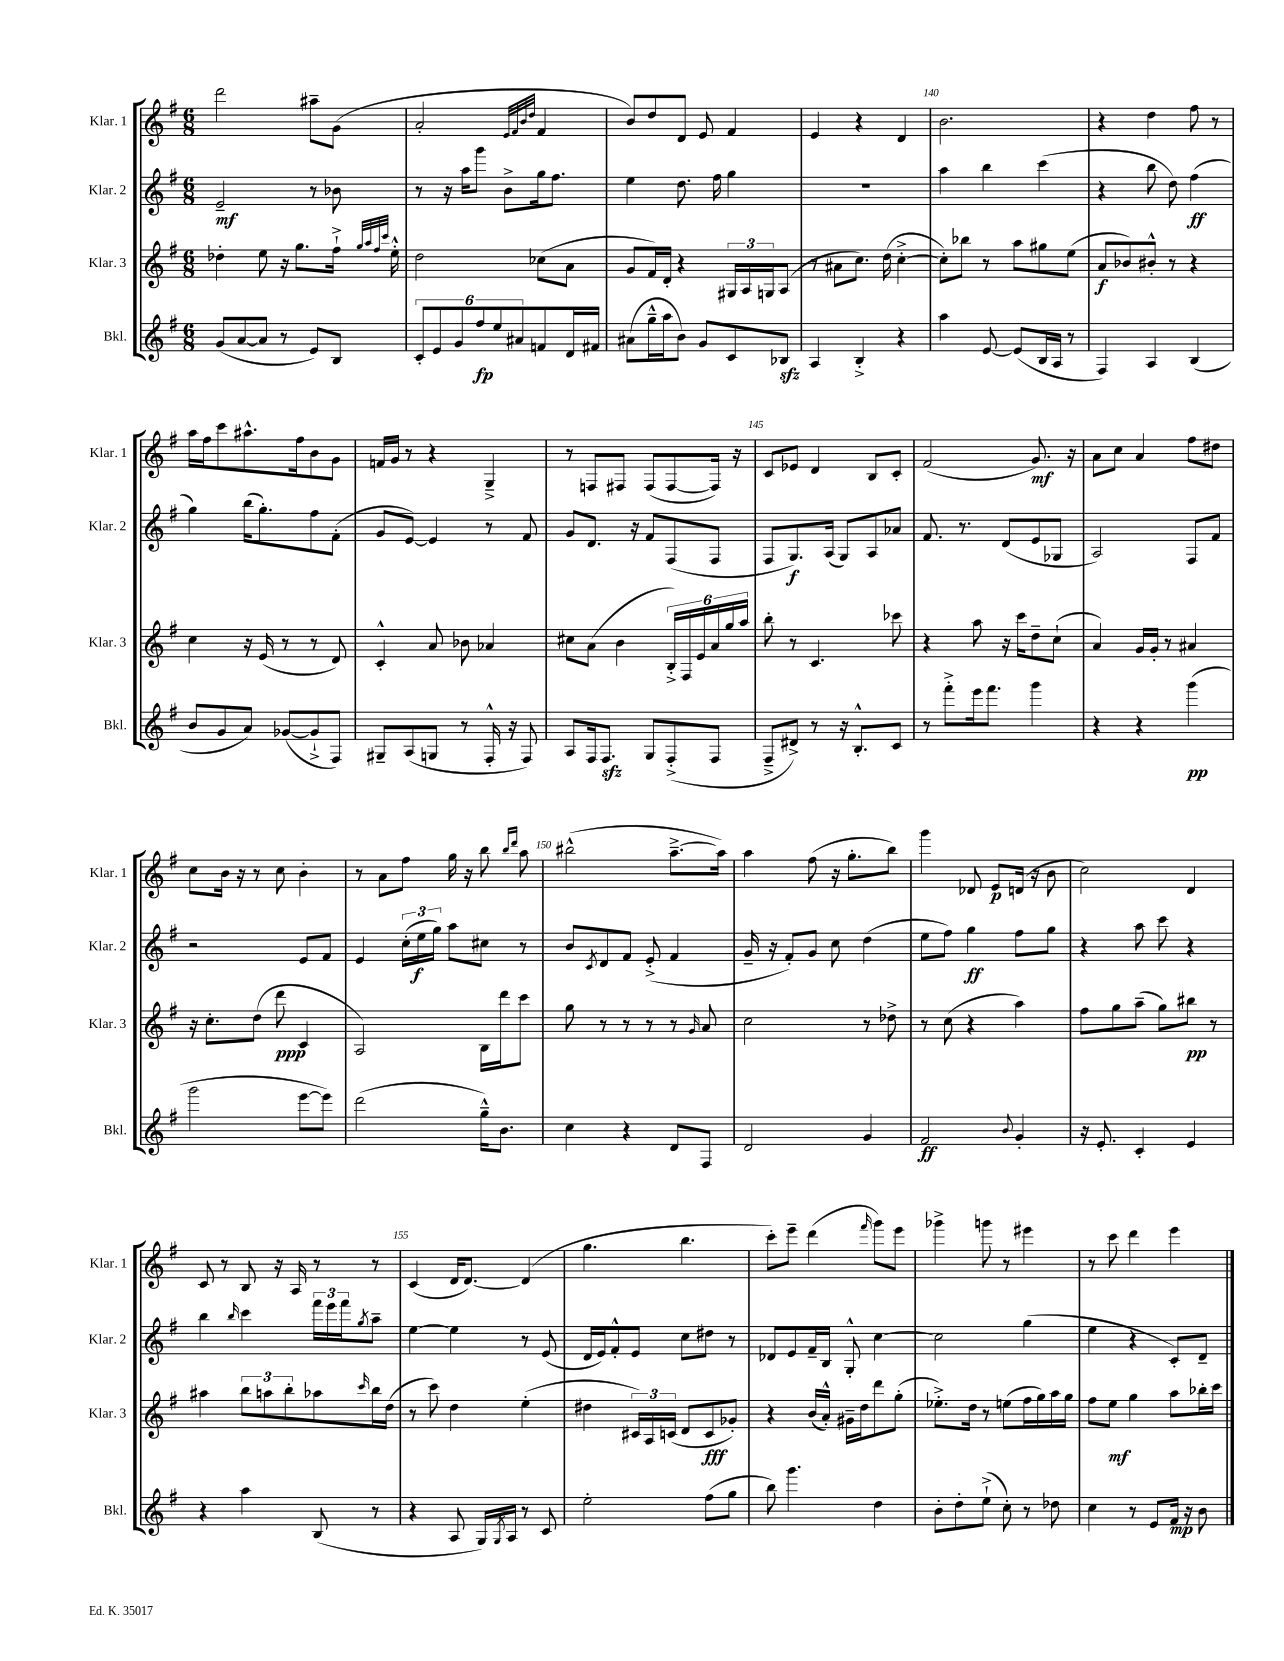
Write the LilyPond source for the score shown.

<<
\new StaffGroup <<
\new Staff = "s0" \with { instrumentName = "Klar. 1" shortInstrumentName = "Klar. 1" } {
    \clef treble \key g \major \numericTimeSignature \time 6/8
    d'''2 ais''8-- g'8( |
    a'2-. \grace { e'32 fis'32 b'32 d''32 } fis'4 |
    b'8) d''8 d'8 e'8 fis'4 |
    e'4 r4 d'4 |
    b'2. |
    r4 d''4 fis''8 r8 |
    a''16 fis''16 c'''8 ais''8.-^ fis''16 b'8 g'8 |
    f'16 g'16 r8 r4 g4---> |
    r8 f8 fis8 fis8( fis8~ fis16) r16 |
    c'8 ees'8 d'4 b8 c'8-. |
    fis'2( g'8.\mf) r16 |
    a'8 c''8 a'4 fis''8 dis''8 |
    c''8 b'16 r16 r8 c''8 b'4-. |
    r8 a'8 fis''8 g''16 r16 b''8 \grace { b''16 d'''16 } a''8 |
    bis''2-^( a''8.~---> a''16) |
    a''4 fis''8( r16 g''8.-. b''8) |
    g'''4 des'8 e'8\p d'16( r16 b'8 |
    c''2) d'4 |
    c'8 r8 b8 r16 a16 r8 r8 |
    c'4( d'16 d'8.~) d'4( |
    g''4. b''4. |
    c'''8-.) e'''8-- d'''4( \grace { fis'''16 } g'''8) e'''8 |
    ges'''4-> g'''8 r8 eis'''4 |
    r8 c'''8 d'''4 e'''4 \bar "|." |
}
\new Staff = "s1" \with { instrumentName = "Klar. 2" shortInstrumentName = "Klar. 2" } {
    \clef treble \key g \major \numericTimeSignature \time 6/8
    e'2--\mf r8 bes'8 |
    r8 r16 a''16 g'''8 b'8-> g''16 fis''8. |
    e''4 d''8. fis''16 g''4 |
    R2. |
    a''4 b''4 c'''4( |
    r4 b''8 d''8) fis''4\ff( |
    g''4) b''16( g''8.-.) fis''8 fis'8-.( |
    g'8 e'8~) e'4 r8 fis'8 |
    g'8 d'8. r16 fis'8 fis8( fis8 |
    fis8 g8.\f) a16( g8) a8 aes'8 |
    fis'8. r8. d'8( e'8 ges8 |
    a2) fis8 fis'8 |
    r2 e'8 fis'8 |
    e'4 \tuplet 3/2 { c''16-.( e''16\f g''16) } a''8 cis''8 r8 |
    b'8 \acciaccatura { c'8 } d'8 fis'8 e'8-.->( fis'4 |
    g'16-- r16 fis'8-.) g'8 c''8 d''4( |
    e''8 fis''8) g''4\ff fis''8 g''8 |
    r4 a''8 c'''8 r4 |
    b''4 \grace { b''16 } c'''4 \tuplet 3/2 { fis'''16 e'''16 fis'''16 } \acciaccatura { g''8 } a''8-- |
    e''4~ e''4 r8 e'8( |
    d'16 e'16) fis'8-.-^ e'8 c''8 dis''8 r8 |
    des'8 e'8 fis'16-- b16 g8-.-^ c''4~ |
    c''2 g''4( |
    e''4 r4 c'8-.) d'8-- \bar "|." |
}
\new Staff = "s2" \with { instrumentName = "Klar. 3" shortInstrumentName = "Klar. 3" } {
    \clef treble \key g \major \numericTimeSignature \time 6/8
    des''4-. e''8 r16 g''8. fis''16-!-> \grace { g''32 a''32 fis''32 c'''32 } e''16-.-^ |
    d''2 ces''8( a'8 |
    g'8 fis'16) d'16-. r4 \tuplet 3/2 { gis16 a16 g16 } a8( |
    r8 ais'8 c''8.) d''16( c''4~-.-> |
    c''8-.) bes''8 r8 a''8 gis''8 e''8( |
    a'8\f bes'8) bis'8-.-^ r8 r4 |
    c''4 r16 e'16( r8 r8 d'8) |
    c'4-.-^ a'8 bes'8 aes'4 |
    cis''8 a'8( b'4 \tuplet 6/4 { b16-.->) fis16 e'16 a'16 g''16 a''16 } |
    b''8-. r8 c'4. ces'''8 |
    r4 a''8 r16 c'''16 d''8-- c''8-!( |
    a'4) g'16 g'16-. r8 ais'4 |
    r16 c''8.-. d''8( d'''8\ppp c'4 |
    a2) b16 d'''16 c'''8 |
    g''8 r8 r8 r8 r8 \grace { g'16 } a'8 |
    c''2 r8 des''8-> |
    r8 c''8( r4 a''4) |
    fis''8 g''8 a''8--( g''8) bis''8\pp r8 |
    ais''4 \tuplet 3/2 { b''8 a''8 b''8-. } aes''8 \grace { c'''16 } b''16 d''16( |
    r8 c'''8) d''4 e''4-.( |
    dis''4 \tuplet 3/2 { cis'16) a16 c'16( } d'8 c'8\fff ges'8-.) |
    r4 b'16( a'16-.-^) gis'16-- d''16 d'''8 g''8-.( |
    ees''8.-.->) d''16 r8 e''8( fis''16 g''16) a''16 g''16 |
    fis''8 e''8\mf g''4 a''8 bes''16-. c'''16 \bar "|." |
}
\new Staff = "s3" \with { instrumentName = "Bkl." shortInstrumentName = "Bkl." } {
    \clef treble \key g \major \numericTimeSignature \time 6/8
    g'8( a'8~ a'8 r8 e'8) b8 |
    \tuplet 6/4 { c'8-. e'8 g'8 fis''8\fp e''8 ais'8 } f'8 d'16 fis'16 |
    ais'8( g''16---^ a''16 b'8) g'8 c'8 bes8\sfz |
    a4 b4-.-> r4 |
    a''4 e'8~ e'8( b16 a16 r8 |
    fis4) a4 b4( |
    b'8 g'8 a'8) ges'8~( ges'8-!-> fis8) |
    gis8-- a8( g8 r8 fis16-.-^ r16 fis8) |
    a8 fis16 fis8.\sfz g8 fis8-.->( fis8 |
    fis8---> dis'8->) r8 r16 b8.-.-^ c'8 |
    r8 fis'''8-.-> e'''16 fis'''8. g'''4 |
    r4 r4 g'''4\pp( |
    g'''2 e'''8~ e'''8) |
    d'''2( g''16---^) b'8. |
    c''4 r4 d'8 fis8 |
    d'2 g'4 |
    fis'2\ff \appoggiatura { b'8 } g'4-. |
    r16 e'8.-. c'4-. e'4 |
    r4 a''4 b8( r8 |
    r4 a8 g16) \acciaccatura { g8 } a16 r8 c'8 |
    e''2-. fis''8( g''8 |
    b''8) g'''4. d''4 |
    b'8-. d''8-. e''8-!->( c''8-.) r8 des''8 |
    c''4 r8 e'8 fis'16\mp r16 b'8 \bar "|." |
}
>>
>>
\layout { \context { \Score currentBarNumber = #136 \override BarNumber.break-visibility = ##(#f #t #t) barNumberVisibility = #(every-nth-bar-number-visible 5) } }
